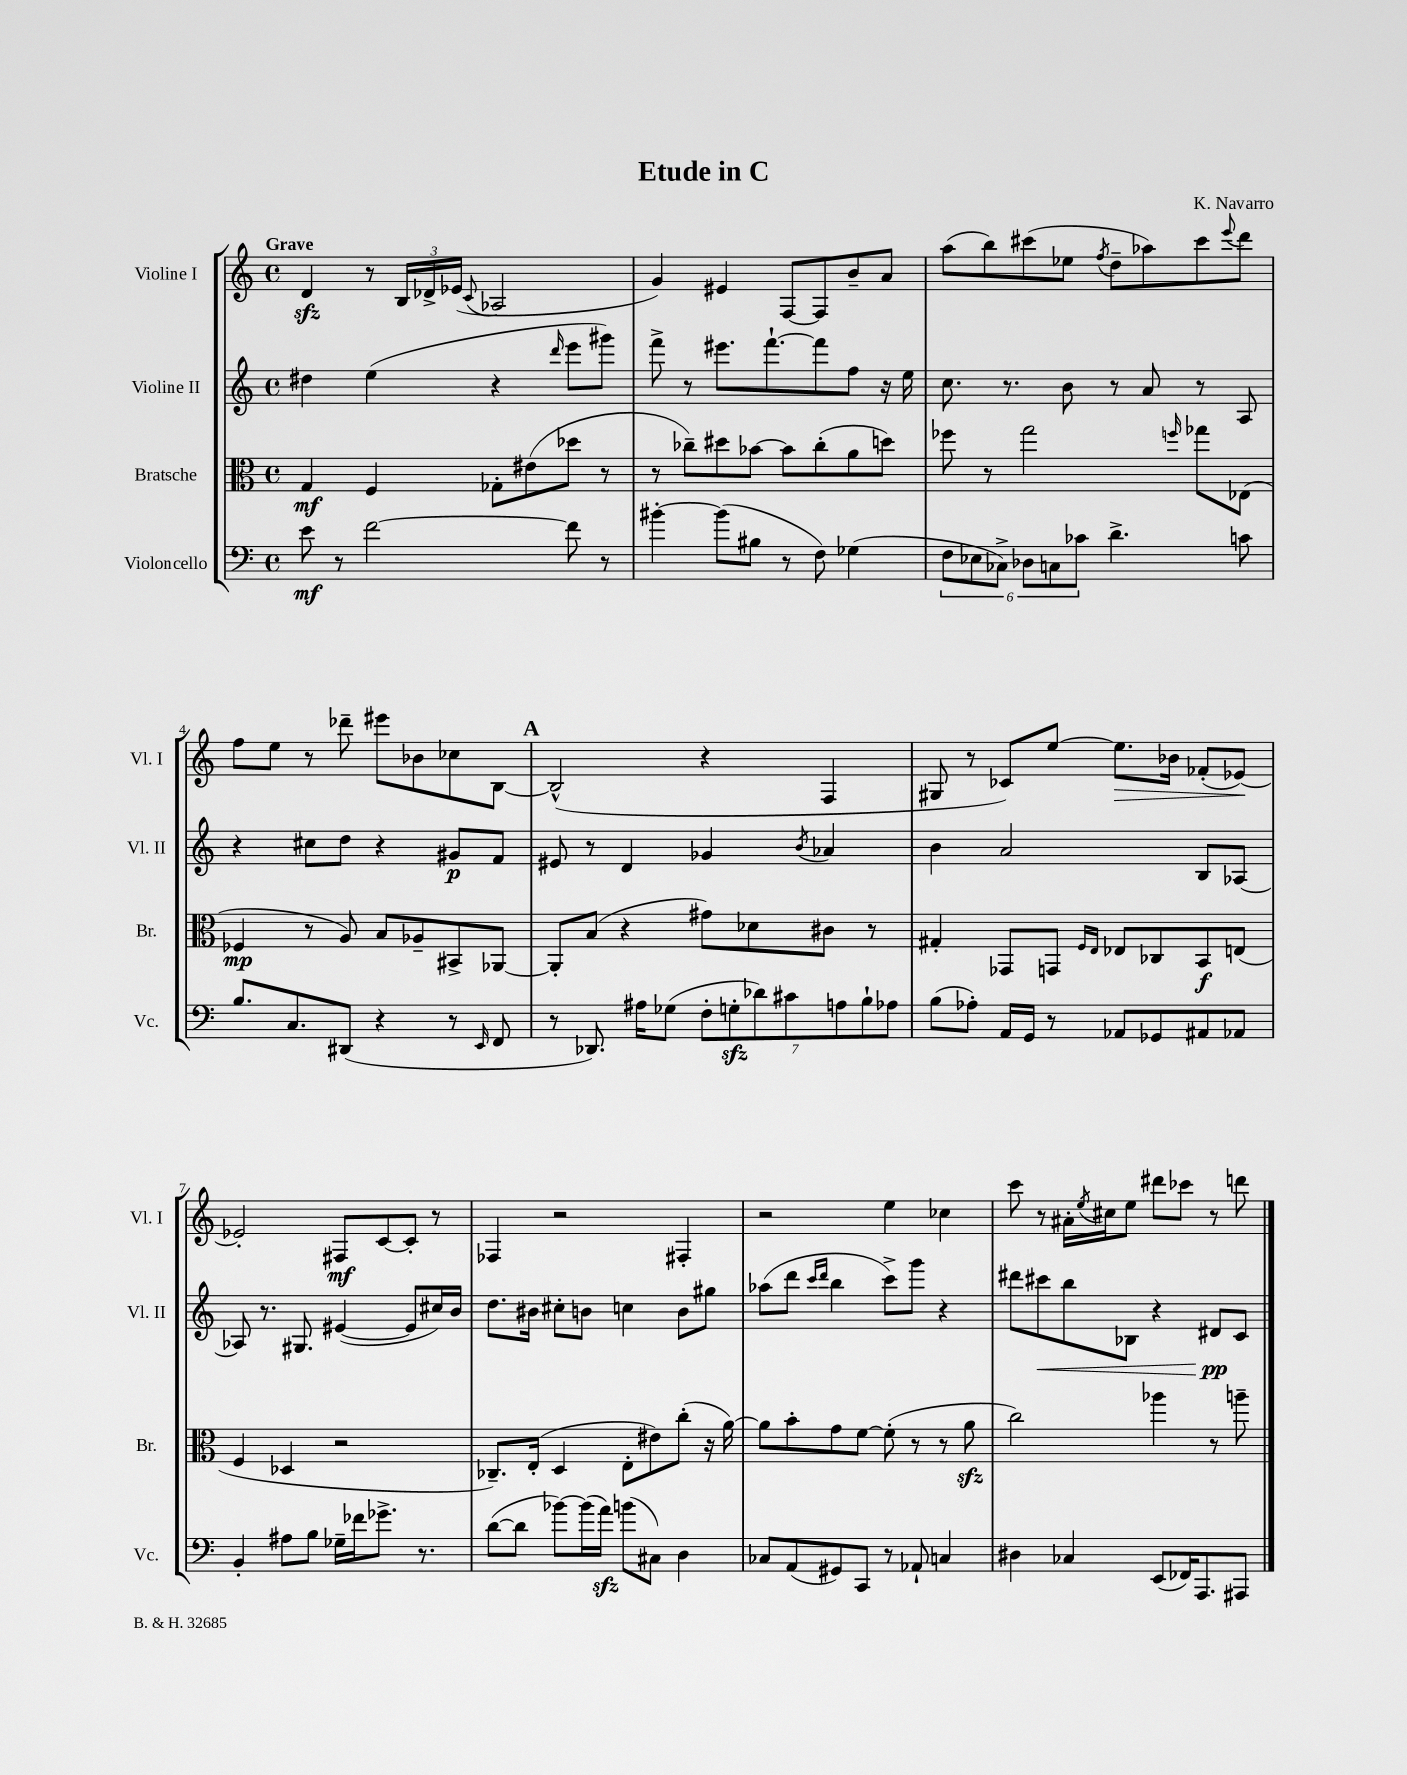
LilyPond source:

\header { title = "Etude in C" composer = "K. Navarro" }
<<
\new StaffGroup <<
\new Staff = "s0" \with { instrumentName = "Violine I" shortInstrumentName = "Vl. I" } {
    \clef treble \key c \major \defaultTimeSignature \time 4/4 \tempo "Grave"
    d'4\sfz r8 \tuplet 3/2 { b16 des'16-> ees'16( } \appoggiatura { c'8 } aes2 |
    g'4) eis'4 f8~ f8 b'8-- a'8 |
    a''8( b''8) cis'''8( ees''8 \acciaccatura { f''8 } d''8-- aes''8) cis'''8 \appoggiatura { e'''8 } d'''8 |
    f''8 e''8 r8 des'''8-- eis'''8 bes'8 ces''8 b8~ |
    \mark \markup { \bold "A" } b2-^( r4 f4 |
    gis8 r8 ces'8) e''8~ e''8.\> bes'16 fes'8-.( ees'8~\!) |
    ees'2-. fis8\mf c'8~ c'8-. r8 |
    fes4 r2 fis4-. |
    r2 e''4 ces''4 |
    c'''8 r8 ais'16-. \acciaccatura { e''8 } cis''16 e''8 dis'''8 ces'''8 r8 d'''8 \bar "|." |
}
\new Staff = "s1" \with { instrumentName = "Violine II" shortInstrumentName = "Vl. II" } {
    \clef treble \key c \major \defaultTimeSignature \time 4/4
    dis''4 e''4( r4 \grace { d'''16 } e'''8 gis'''8) |
    f'''8-> r8 eis'''8. f'''8.~-! f'''8 f''8 r16 e''16 |
    c''8. r8. b'8 r8 a'8 r8 a8 |
    r4 cis''8 d''8 r4 gis'8\p f'8 |
    \mark \markup { \bold "A" } eis'8 r8 d'4 ges'4 \acciaccatura { b'8 } aes'4 |
    b'4 a'2 b8 aes8~ |
    aes8 r8. gis8. eis'4~( eis'8 cis''16) b'16 |
    d''8. bis'16 cis''8-. b'8 c''4 b'8 gis''8 |
    aes''8( d'''8 \grace { c'''16 d'''16 } b''4 c'''8->) g'''8 r4 |
    dis'''8 cis'''8\< b''8 bes8 r4 dis'8\pp\! c'8 \bar "|." |
}
\new Staff = "s2" \with { instrumentName = "Bratsche" shortInstrumentName = "Br." } {
    \clef alto \key c \major \defaultTimeSignature \time 4/4
    g4\mf f4 ges8-. eis'8( des''8 r8 |
    r8 ces''8--) dis''8 bes'8~ bes'8 ces''8-.( a'8 d''8) |
    fes''8 r8 g''2 \grace { f''16 } ges''8 ees8( |
    fes4\mp r8 a8) b8 aes8-- bis,8-> aes,8~ |
    \mark \markup { \bold "A" } aes,8-. b8( r4 gis'8) des'8 cis'8 r8 |
    gis4-. ges,8 g,8 \grace { f16 e16 } ees8 ces8 b,8\f e8( |
    f4 des4 r2 |
    ces8.--) e16-.( d4 e8-. eis'8) c''8-.( r16 a'16~) |
    a'8 b'8-. g'8 f'8~ f'8-.( r8 r8 a'8\sfz |
    c''2) aes''4 r8 a''8-- \bar "|." |
}
\new Staff = "s3" \with { instrumentName = "Violoncello" shortInstrumentName = "Vc." } {
    \clef bass \key c \major \defaultTimeSignature \time 4/4
    e'8\mf r8 f'2~ f'8 r8 |
    bis'4~-. bis'8( bis8 r8 f8) ges4( |
    \tuplet 6/4 { f8 ees8 ces8->) des8 c8 ces'8 } d'4.-> c'8 |
    b8. c8. dis,8( r4 r8 \grace { e,16 } f,8 |
    \mark \markup { \bold "A" } r8 des,8.) ais16 ges8( \tuplet 7/4 { f8-. g8-.\sfz des'8) cis'8 a8 b8-! aes8 } |
    b8( aes8-.) a,16 g,16 r8 aes,8 ges,8 ais,8 aes,8 |
    b,4-. ais8 b8 ges16-- fes'16 ges'8.-> r8. |
    d'8~( d'8 bes'8~) bes'16( a'16\sfz) b'8( cis8) d4 |
    ces8 a,8( gis,8) c,8 r8 aes,8-! c4 |
    dis4 ces4 e,8( fes,16) a,,8. ais,,8 \bar "|." |
}
>>
>>
